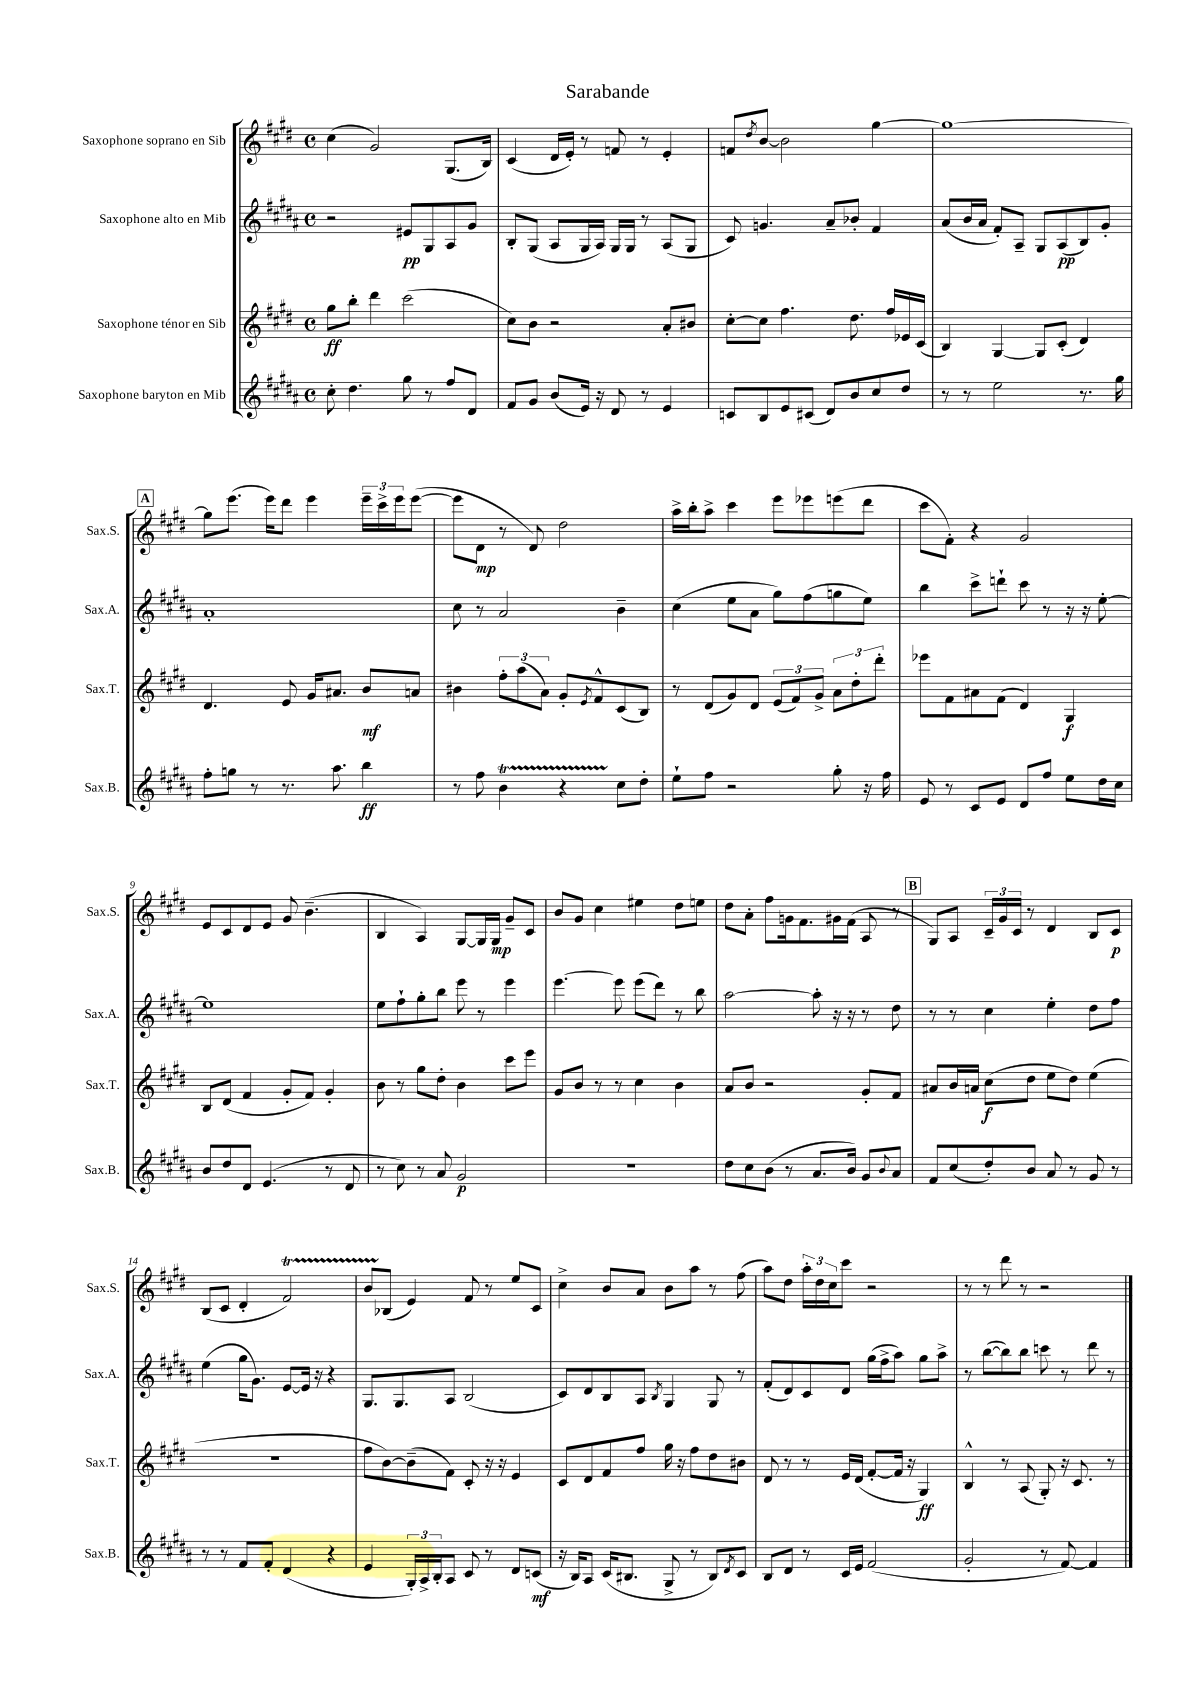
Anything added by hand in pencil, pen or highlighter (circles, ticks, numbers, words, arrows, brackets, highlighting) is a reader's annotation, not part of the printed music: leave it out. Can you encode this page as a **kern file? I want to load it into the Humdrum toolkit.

**kern	**dynam	**kern	**dynam	**kern	**dynam	**kern	**dynam
*part4	*part4	*part3	*part3	*part2	*part2	*part1	*part1
*staff4	*staff4	*staff3	*staff3	*staff2	*staff2	*staff1	*staff1
*I"Saxophone baryton en Mib	*	*I"Saxophone ténor en Sib	*	*I"Saxophone alto en Mib	*	*I"Saxophone soprano en Sib	*
*I'Sax.B.	*	*I'Sax.T.	*	*I'Sax.A.	*	*I'Sax.S.	*
*clefG2	*	*clefG2	*	*clefG2	*	*clefG2	*
*k[f#c#g#d#a#]	*	*k[f#c#g#d#]	*	*k[f#c#g#d#a#]	*	*k[f#c#g#d#]	*
*M4/4	*	*M4/4	*	*M4/4	*	*M4/4	*
*met(c)	*	*met(c)	*	*met(c)	*	*met(c)	*
=1	=1	=1	=1	=1	=1	=1	=1
8cc#'\	.	8gg#\L	ff	2r	.	(4cc#\	.
4.dd#\	.	8bb'\J	.	.	.	.	.
.	.	4ddd#\	.	.	.	2g#/)	.
8gg#\	.	(2ccc#\	.	8e#X/L	pp	.	.
8r	.	.	.	8G#/	.	.	.
8ff#/L	.	.	.	8A#/	.	(8.G#/L	.
8d#/J	.	.	.	8g#/J	.	.	.
.	.	.	.	.	.	16B/Jk)	.
=2	=2	=2	=2	=2	=2	=2	=2
8f#/L	.	8cc#\L)	.	8B'/L	.	(4c#/	.
8g#/J	.	8b\J	.	(8G#/J	.	.	.
(8b/L	.	2r	.	8A#/L	.	16d#/LL	.
.	.	.	.	.	.	16e'/JJ)	.
16e/Jk)	.	.	.	16G#/L	.	8r	.
16r	.	.	.	16A#/JJ)	.	.	.
8d#/	.	.	.	16G#/LL	.	8fn/	.
.	.	.	.	16G#/JJ	.	.	.
8r	.	.	.	8r	.	8r	.
4e/	.	8a'/L	.	(8A#/L	.	4e'/	.
.	.	8b#X/J	.	8G#/J	.	.	.
=3	=3	=3	=3	=3	=3	=3	=3
8cn/L	.	[8cc#'\L	.	8c#/)	.	8fn/L	.
.	.	.	.	.	.	8qdd#/	.
8B/	.	8cc#\J]	.	4.gn/	.	[8b/J	.
8e/	.	4.ff#\	.	.	.	2b\]	.
(8c#X/J	.	.	.	.	.	.	.
8d#/L)	.	.	.	8a#~/L	.	.	.
8b/	.	8.dd#\	.	8b-X'/J	.	.	.
8cc#/	.	.	.	4f#/	.	[4gg#\	.
.	.	16ff#/LL	.	.	.	.	.
8dd#/J	.	16e-X/	.	.	.	.	.
.	.	(16c#/JJ	.	.	.	.	.
=4	=4	=4	=4	=4	=4	=4	=4
8r	.	4B/)	.	(8a#/L	.	1gg#_	.
8r	.	.	.	16b/L	.	.	.
.	.	.	.	16a#/JJ	.	.	.
2ee\	.	[4G#/	.	8f#'/L)	.	.	.
.	.	.	.	8A#~/J	.	.	.
.	.	8G#/L]	.	8G#/L	.	.	.
.	.	(8c#'/J	.	(8A#/	pp	.	.
8.r	.	4d#/)	.	8B/)	.	.	.
.	.	.	.	8g#'/J	.	.	.
16gg#\	.	.	.	.	.	.	.
!!LO:LB:g=z
!!LO:REH:place=s1:t=A
=5	=5	=5	=5	=5	=5	=5	=5
8ff#'\L	.	4.d#/	.	1a#'	.	8gg#\L]	.
8ggn\J	.	.	.	.	.	(8.eee\J	.
8r	.	.	.	.	.	.	.
.	.	.	.	.	.	16eee\KL)	.
8.r	.	8e/	.	.	.	8ddd#\J	.
.	.	16g#/KL	.	.	.	4eee\	.
8.aa#\	.	8.a#X/J	.	.	.	.	.
4bb\	ff	8b/L	mf	.	.	24eee~\LL	.
.	.	.	.	.	.	24ccc#^\	.
.	.	.	.	.	.	24eee\J	.
.	.	8an/J	.	.	.	([8eee\J	.
=6	=6	=6	=6	=6	=6	=6	=6
8r	.	4b#X\	.	8cc#\	.	8eee\L]	.
8ff#\	.	.	.	8r	.	8d#\J	mp
4bT\	.	12ff#'\L	.	2a#/	.	8r	.
.	.	(12aa\	.	.	.	.	.
.	.	.	.	.	.	8d#/)	.
.	.	12a\J)	.	.	.	.	.
4r	.	8g#'/L	.	.	.	2dd#\	.
.	.	8qe/	.	.	.	.	.
.	.	8f#^^/	.	.	.	.	.
8cc#\L	.	(8c#/	.	4b~\	.	.	.
8dd#'\J	.	8B/J)	.	.	.	.	.
=7	=7	=7	=7	=7	=7	=7	=7
8ee`\L	.	8r	.	(4cc#\	.	16aa^\LL	.
.	.	.	.	.	.	16bb'\J	.
8ff#\J	.	(8d#/L	.	.	.	8aa^\J	.
2r	.	8g#/)	.	8ee\L	.	4ccc#\	.
.	.	8d#/J	.	8a#\J	.	.	.
.	.	(12e/L	.	8gg#\L)	.	8eee\L	.
.	.	12f#/)	.	.	.	.	.
.	.	.	.	(8ff#\	.	8eee-X\	.
.	.	12g#^/J	.	.	.	.	.
8gg#'\	.	12a\L	.	8ggn\	.	(8eeen\	.
.	.	12dd#'\	.	.	.	.	.
16r	.	.	.	8ee\J)	.	8ddd#\J	.
.	.	12ddd#'\J	.	.	.	.	.
16ff#\	.	.	.	.	.	.	.
=8	=8	=8	=8	=8	=8	=8	=8
8e/	.	8eee-X\L	.	4bb\	.	8ccc#\L	.
8r	.	8f#\	.	.	.	8f#'\J)	.
8c#/L	.	8a#X\	.	8ccc#^\L	.	4r	.
8e/J	.	(8f#\J	.	8dddn`\J	.	.	.
8d#/L	.	4d#/)	.	8ccc#\	.	2g#/	.
8ff#/J	.	.	.	8r	.	.	.
8ee\L	.	4G#/	f	16r	.	.	.
.	.	.	.	16r	.	.	.
16dd#\L	.	.	.	[8ee'\	.	.	.
16cc#\JJ	.	.	.	.	.	.	.
!!LO:LB:g=z
=9	=9	=9	=9	=9	=9	=9	=9
8b/L	.	8B/L	.	1ee]	.	8e/L	.
8dd#/	.	(8d#/J	.	.	.	8c#/	.
8d#/J	.	4f#/	.	.	.	8d#/	.
(4.e/	.	.	.	.	.	8e/J	.
.	.	8g#'/L	.	.	.	8g#/	.
.	.	8f#/J)	.	.	.	(4.b~\	.
8r	.	4g#'/	.	.	.	.	.
8d#/	.	.	.	.	.	.	.
=10	=10	=10	=10	=10	=10	=10	=10
8r	.	8b\	.	8ee\L	.	4B/	.
8cc#\)	.	8r	.	8ff#`\	.	.	.
8r	.	8gg#\L	.	8gg#'\	.	4A/)	.
8a#/	.	8dd#'\J	.	8bb\J	.	.	.
2g#/	p	4b\	.	8eee\	.	[8G#/L	.
.	.	.	.	8r	.	16G#/L]	.
.	.	.	.	.	.	16G#/JJ	mp
.	.	8ccc#\L	.	4eee\	.	8g#~/L	.
.	.	8eee\J	.	.	.	8c#/J	.
=11	=11	=11	=11	=11	=11	=11	=11
1r	.	8g#/L	.	[4.eee\	.	8b/L	.
.	.	8b/J	.	.	.	8g#/J	.
.	.	8r	.	.	.	4cc#\	.
.	.	8r	.	8eee\]	.	.	.
.	.	4cc#\	.	(8eee\L	.	4ee#X\	.
.	.	.	.	8ddd#\J)	.	.	.
.	.	4b\	.	8r	.	8dd#\L	.
.	.	.	.	8bb\	.	8een\J	.
=12	=12	=12	=12	=12	=12	=12	=12
8dd#\L	.	8a/L	.	[2aa#\	.	8dd#\L	.
8cc#\	.	8b/J	.	.	.	8a'\J	.
(8b\J	.	2r	.	.	.	8ff#\L	.
8r	.	.	.	.	.	16gn\k	.
.	.	.	.	.	.	8.f#\	.
8.a#/L	.	.	.	8aa#'\]	.	.	.
.	.	.	.	16r	.	16g#X\L	.
16b/Jk)	.	.	.	16r	.	(16f#\JJ	.
8g#/L	.	8g#'/L	.	8r	.	8A/	.
8qqb/	.	.	.	.	.	.	.
8a#/J	.	8f#/J	.	8dd#\	.	8r	.
!!LO:REH:place=s1:t=B
=13	=13	=13	=13	=13	=13	=13	=13
8f#/L	.	8a#X/L	.	8r	.	8G#/L)	.
(8cc#/	.	16b/L	.	8r	.	8A/J	.
.	.	16an/JJ	.	.	.	.	.
8dd#'/)	.	(8cc#\L	f	4cc#\	.	24c#~/LL	.
.	.	.	.	.	.	24g#/	.
.	.	.	.	.	.	24c#/JJ	.
8b/J	.	8dd#\J	.	.	.	8r	.
8a#/	.	8ee\L	.	4ee'\	.	4d#/	.
8r	.	8dd#\J)	.	.	.	.	.
8g#/	.	(4ee\	.	8dd#\L	.	8B/L	.
8r	.	.	.	8ff#\J	.	8c#/J	p
!!LO:LB:g=z
=14	=14	=14	=14	=14	=14	=14	=14
8r	.	1r	.	(4ee\	.	(8B/L	.
8r	.	.	.	.	.	8c#/J	.
8f#/L	.	.	.	16gg#\KL	.	4d#'/	.
.	.	.	.	8.g#\J)	.	.	.
8f#'/J	.	.	.	.	.	.	.
(4d#/	.	.	.	[8e/L	.	2f#T/)	.
.	.	.	.	16e/Jk]	.	.	.
.	.	.	.	16r	.	.	.
4r	.	.	.	4r	.	.	.
=15	=15	=15	=15	=15	=15	=15	=15
4e/	.	8ff#\L	.	8.G#/L	.	8bTTT/L	.
.	.	[8b\)	.	.	.	(8B-X/J	.
.	.	.	.	8.G#/	.	.	.
24G#'/LL)	.	(8b~\]	.	.	.	4e/)	.
24A#^/	.	.	.	.	.	.	.
24B'/J	.	.	.	.	.	.	.
8A#/J	.	8f#\J)	.	8A#/J	.	.	.
8c#/	.	8c#'/	.	(2B/	.	8f#/	.
8r	.	16r	.	.	.	8r	.
.	.	16r	.	.	.	.	.
8d#/L	.	4e/	.	.	.	8ee/L	.
(8cn/J	mf	.	.	.	.	8c#/J	.
=16	=16	=16	=16	=16	=16	=16	=16
16r	.	8c#/L	.	8c#/L)	.	4cc#^\	.
16B/KL)	.	.	.	.	.	.	.
8A#/J	.	8d#/	.	8d#/	.	.	.
(16c#/KL	.	8f#/	.	8B/	.	8b/L	.
8.B#X/J	.	.	.	.	.	.	.
.	.	8ff#/J	.	8A#/J	.	8a/J	.
.	.	.	.	8qB/	.	.	.
8G#^/	.	16gg#\	.	4G#/	.	8b\L	.
.	.	16r	.	.	.	.	.
8r	.	8ff#\L	.	.	.	8aa\J	.
8B#/L)	.	8dd#\	.	8G#/	.	8r	.
8qd#/	.	.	.	.	.	.	.
8c#/J	.	8b#X\J	.	8r	.	(8ff#\	.
=17	=17	=17	=17	=17	=17	=17	=17
8B/L	.	8d#/	.	(8f#'/L	.	8aa\L)	.
8d#/J	.	8r	.	8d#/)	.	8dd#\J	.
8r	.	8r	.	8c#/	.	24aa'\LL	.
.	.	.	.	.	.	24dd#\	.
.	.	.	.	.	.	24cc#\J	.
16c#/LL	.	16e/LL	.	8d#/J	.	8ccc#\J	.
16e/JJ	.	(16d#/JJ	.	.	.	.	.
(2f#/	.	[8f#'/L	.	(16gg#\LL	.	2r	.
.	.	.	.	16ff#^\J	.	.	.
.	.	16f#/Jk]	.	8aa#\J)	.	.	.
.	.	16r	.	.	.	.	.
.	.	4G#/)	ff	8gg#\L	.	.	.
.	.	.	.	8aa#^\J	.	.	.
=18	=18	=18	=18	=18	=18	=18	=18
2g#'/	.	4B^^/	.	8r	.	8r	.
.	.	.	.	([8bb\L	.	8r	.
.	.	8r	.	8bb\])	.	8ddd#\	.
.	.	(8A/	.	8bb\J	.	8r	.
8r	.	8G#'/)	.	8cccn\	.	2r	.
[8f#/)	.	16r	.	8r	.	.	.
.	.	8.c#/	.	.	.	.	.
4f#/]	.	.	.	8ddd#\	.	.	.
.	.	8r	.	8r	.	.	.
==	==	==	==	==	==	==	==
*-	*-	*-	*-	*-	*-	*-	*-
